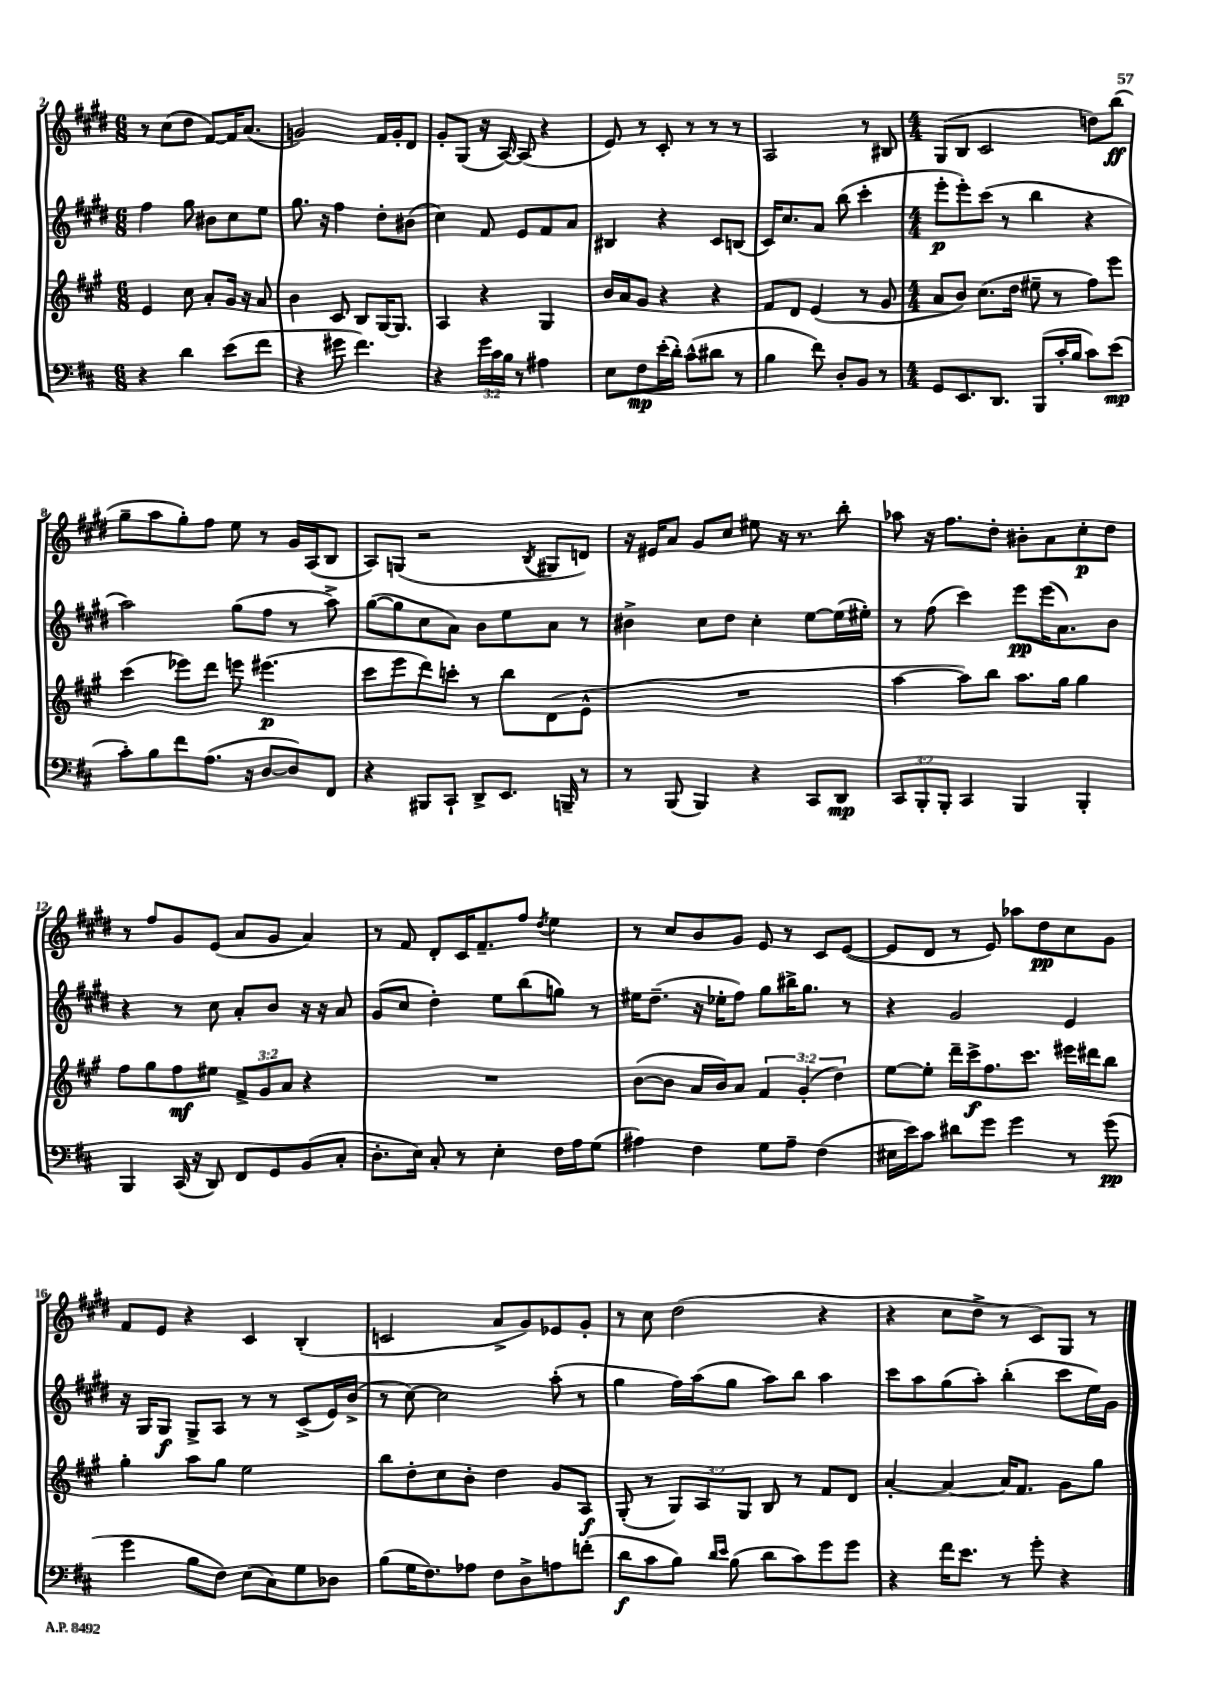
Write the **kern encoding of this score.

**kern	**kern	**kern	**kern
*staff4	*staff3	*staff2	*staff1
*clefF4	*clefG2	*clefG2	*clefG2
*k[f#c#]	*k[f#c#g#]	*k[f#c#g#d#]	*k[f#c#g#d#]
*M6/8	*M6/8	*M6/8	*M6/8
4r	4e	4ff#	8r
.	.	.	(8cc#
4d	8cc#	8gg#	8dd#
.	8a'	8b#	[8f#)
(8e	16g#	8cc#	16f#]
.	16r	.	(8.a
8f#	8a	8ee	.
=	=	=	=
4r	4b	8.gg#	2g)
.	.	16r	.
8g#	8c#	4ff#	.
4.f#)	8B	.	.
.	[16G#	8dd#'	16f#
.	8.G#]	.	16g'
.	.	(8b#	8d#
=	=	=	=
4r	4A	4cc#)	8g#'
.	.	.	(8G#
24g	4r	8f#	16r
24c#	.	.	.
.	.	.	[16A)
24B	.	.	.
8r	.	8e	(8A]
4A#	4G#	8f#	4r
.	.	8a	.
=	=	=	=
8E	16b	4B#	8e)
.	16a	.	.
8F#	8g#	.	8r
(16e'	4r	4r	8c#'
16d')	.	.	.
(8c#^^	.	.	8r
8d#	4r	8c#	8r
8r	.	(8B	8r
=	=	=	=
4B	8f#	16c#)	2A
.	.	8.cc#	.
.	8d	.	.
8f#)	(4e	8a	.
8D'	.	(8bb	.
8BB	8r	4ccc#'	8r
8r	8g#	.	8B#
=	=	=	=
*M4/4	*M4/4	*M4/4	*M4/4
8GG	8a	8eee'	(8G#
8.EE	8b)	8eee')	8B
.	(8.cc#	(8ccc#	2c#
8.DD	.	.	.
.	.	8r	.
.	16dd	.	.
(8BBB	8ee#~	4bb	.
16c#'	8r	.	.
16B	.	.	.
8c#)	8ff#)	4r	8dd)
(8e	8eee	.	(8bb
=	=	=	=
8c#')	(4ccc#	2aa)	8gg#~
8B	.	.	8aa
8f#	8eee-)	.	8gg#')
(8.A	8ddd	.	8ff#
.	8eee	(8gg#	8ee
16r	.	.	.
[8D	(4.eee#	8ff#	8r
8D])	.	8r	16g#
.	.	.	(16A
8FF#	.	8aa^)	8B
=	=	=	=
4r	8ccc#	([8gg#	8A)
.	8eee	8gg#]	(8G
8BBB#	8ddd)	8cc#	2r
8CC#`	8ccc'	8a)	.
8DD^	8r	8b	.
8.EE	8bb	8ee	.
.	.	.	8qB
.	(8d	8a	8G#
16BBB~	.	.	.
8r	8e^^	8r	8d)
=	=	=	=
8r	1r	4b#^	16r
.	.	.	16e#
(8BBB	.	.	8a
4BBB)	.	8cc#	8g#
.	.	8dd#	8cc#
4r	.	4cc#'	8ee#
.	.	.	16r
.	.	.	8.r
8CC#	.	[8ee	.
8DD	.	(16ee]	8bb'
.	.	16ee#')	.
=	=	=	=
12CC#	[4aa	8r	8aa-
12BBB'	.	.	.
.	.	(8ff#	16r
12BBB'	.	.	.
.	.	.	8.ff#
4CC#	8aa])	4ccc#)	.
.	8bb	.	8dd#'
4BBB	8.aa	8eee	8b#'
.	.	(16eee	8a
.	16gg#	8.a)	.
4BBB'	4gg#	.	8cc#'
.	.	8b	8dd#
=	=	=	=
4BBB	8ff#	4r	8r
.	8gg#	.	8ff#
(16CC#	8ff#	8r	8g#
16r	.	.	.
8DD)	8ee#	8cc#	(8e
8FF#	12f#^	8a'	8a
.	12g#	.	.
8GG	.	8b	8g#
.	12a	.	.
(8BB	4r	16r	4a)
.	.	16r	.
8C#'	.	8a	.
=	=	=	=
8.D'	1r	(8g#	8r
.	.	8cc#	8f#
16E)	.	.	.
8C#'	.	4dd#')	8d#'
8r	.	.	16c#
.	.	.	8.f#~
4E'	.	8ee	.
.	.	(8bb	8ff#
.	.	.	8qdd#
16F#	.	8gg)	4ee
16A	.	.	.
(8G	.	8r	.
=	=	=	=
4A#)	([8b	16ee#	8r
.	.	(8.dd#~	.
.	8b]	.	8cc#
4F#	16a	16r	8b
.	16b)	16ee-'	.
.	8a	8ff#)	8g#
8G	6f#	8gg#	8e
8A#~	.	16bb#^	8r
.	(6g#'	.	.
.	.	8.gg#	.
(4F#	.	.	8c#
.	6dd)	.	.
.	.	8r	([8e
=	=	=	=
16E#	[8ee	4r	8e]
16e)	.	.	.
8c#	8ee']	.	8d#
8d#	16ddd~	2g#	8r
.	16ccc#^	.	.
8g	8.ff#	.	8e)
4g	.	.	8aa-
.	8.ccc#	.	.
.	.	.	8dd#
8r	16eee#	4e	8cc#
.	16ddd#	.	.
(8g	8bb	.	8g#
=	=	=	=
4g	4gg#'	16r	8f#
.	.	16G#	.
.	.	8G#	8e
8B	8aa	8G#^	4r
8F#)	8gg#	8A	.
(8E	2ee	8r	4c#
8C#)	.	8r	.
8G	.	(8c#^	(4B'
8D-	.	16e)	.
.	.	(16b^	.
=	=	=	=
(8B	8bb	8r	2c
16G	8dd'	[8cc#)	.
8.F#)	.	.	.
.	8cc#	2cc#]	.
8A-	8b'	.	.
8F#	4dd	.	8a^
8D^	.	.	8g#)
8A	8g#	(8aa'	8e-
(8f'	8A	8r	8g#'
=	=	=	=
8d	(8G#'	4gg#	8r
8c#	8r	.	8cc#
8B)	12G#)	16ff#)	(2dd#
.	.	(16aa	.
.	12A	.	.
16qqd	.	.	.
16qqe	.	.	.
(8B	.	8gg#	.
.	12G#	.	.
8d	8B	8aa)	.
8c#)	8r	8bb	.
8g	8f#	4aa	4r
8g	8d	.	.
=	=	=	=
4r	[4a'	8ccc#	4r
.	.	8aa	.
16f#	4a_	(8gg#	8cc#
8.e	.	.	.
.	.	8aa')	8dd#^
8r	16a]	(4bb'	8r
.	8.f#	.	.
8g'	.	.	8c#)
4r	8g#	8ccc#	8G#
.	8gg#	16ee)	8r
.	.	16g#	.
==	==	==	==
*-	*-	*-	*-
